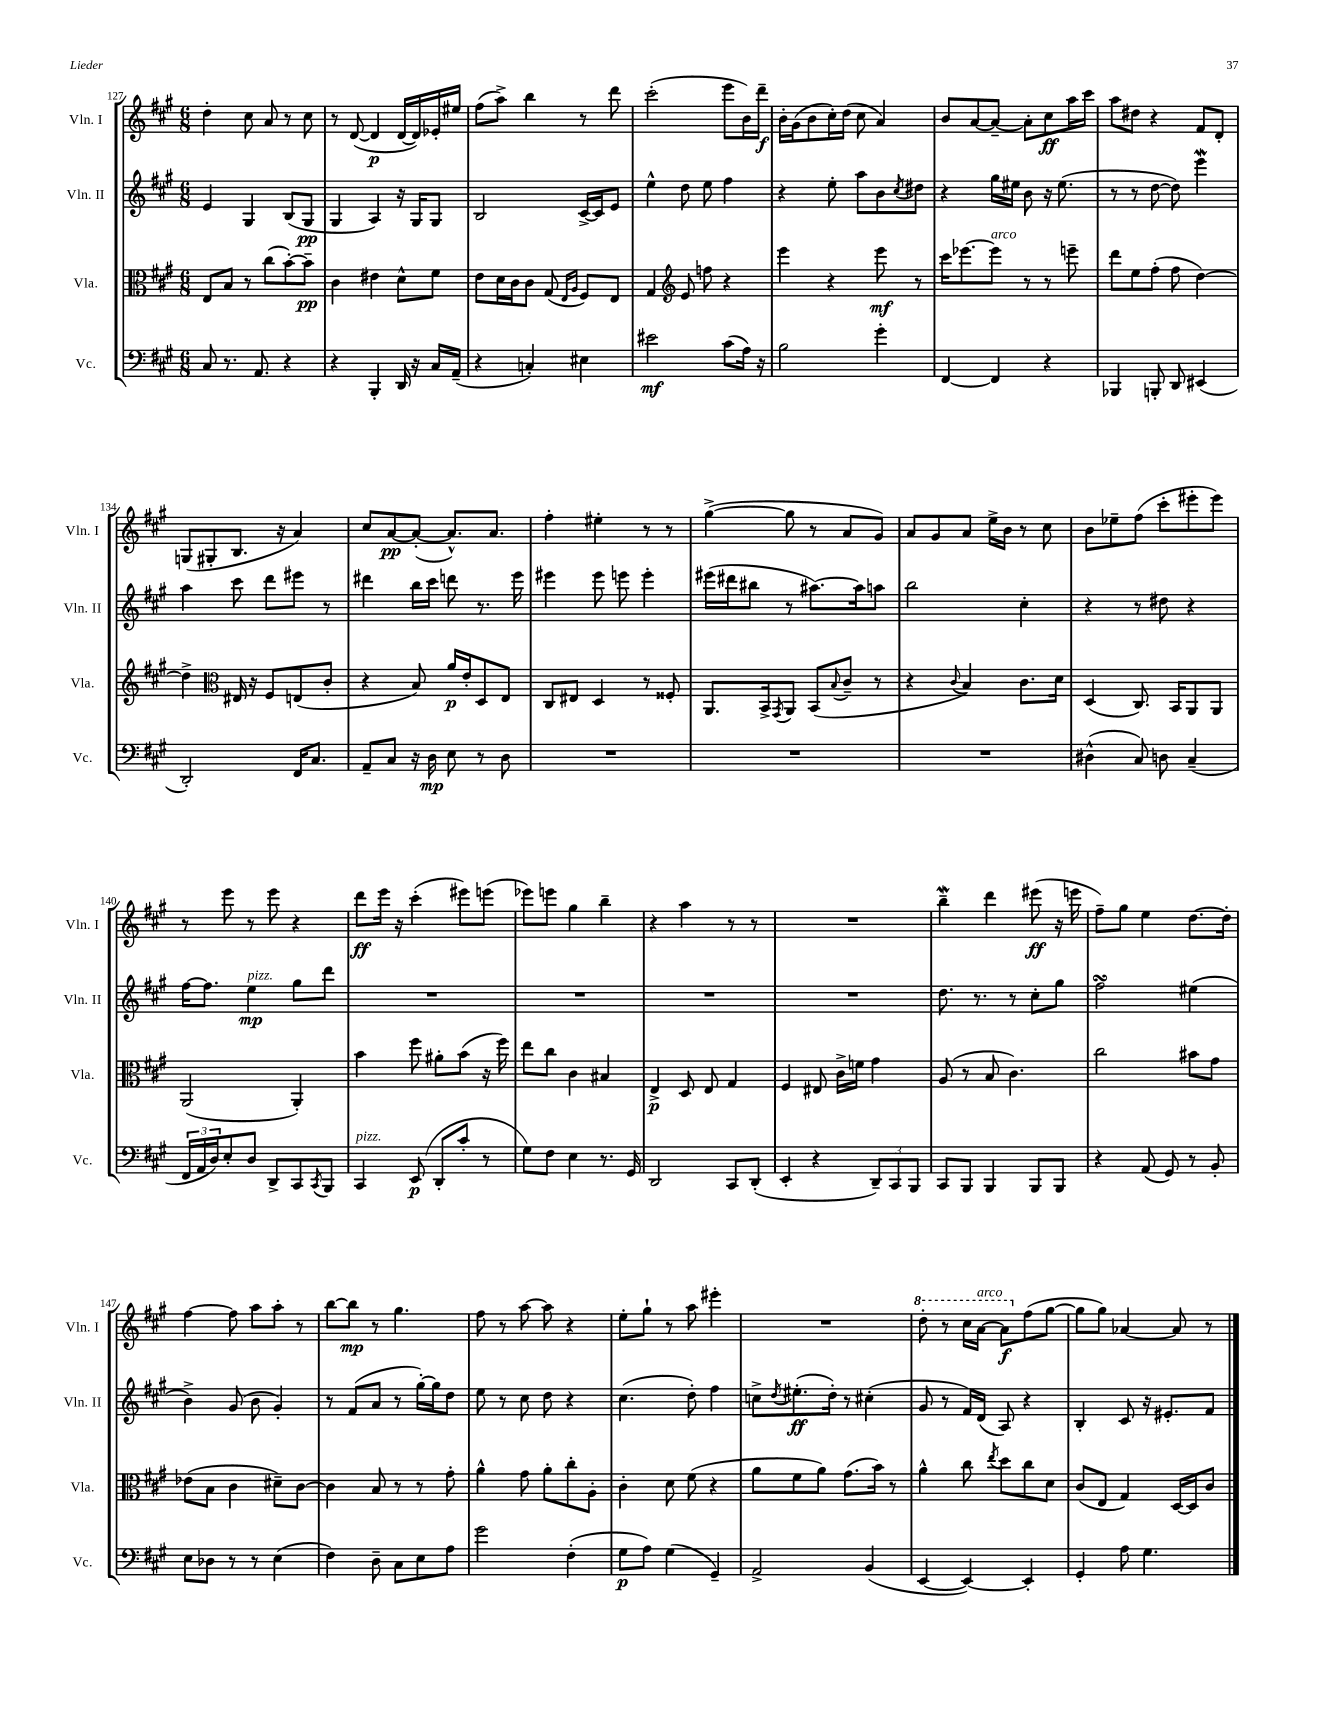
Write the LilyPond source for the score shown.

<<
\new StaffGroup <<
\new Staff = "s0" \with { instrumentName = "Vln. I" shortInstrumentName = "Vln. I" } {
    \clef treble \key a \major \numericTimeSignature \time 6/8
    d''4-. cis''8 a'8 r8 cis''8 |
    r8 d'8~( d'4\p d'16~ d'16) ees'16-. eis''16 |
    fis''8( a''8->) b''4 r8 d'''8 |
    cis'''2-.( e'''8 b'16) d'''16--\f |
    b'16-. gis'16( b'8 cis''16-.) d''16( cis''8 a'4) |
    b'8 a'8~ a'8~-- a'8-. cis''8\ff a''16 cis'''16 |
    a''8 dis''8 r4 fis'8 d'8-. |
    g8( gis8-. b8. r16 a'4) |
    cis''8 a'8~\pp a'8~-.( a'8.-^) a'8. |
    fis''4-. eis''4-. r8 r8 |
    gis''4~->( gis''8 r8 a'8 gis'8) |
    a'8 gis'8 a'8 e''16-> b'16 r8 cis''8 |
    b'8 ees''8-- fis''8( cis'''8-. eis'''8-. eis'''8) |
    r8 e'''8 r8 e'''8 r4 |
    d'''8\ff e'''16 r16 cis'''4-.( eis'''8) e'''8( |
    ees'''8) e'''8 gis''4 b''4-- |
    r4 a''4 r8 r8 |
    R2. |
    b''4--\mordent d'''4 eis'''8\ff( r16 e'''16 |
    fis''8--) gis''8 e''4 d''8.~ d''16-. |
    fis''4~ fis''8 a''8 a''8-. r8 |
    b''8~ b''8\mp r8 gis''4. |
    fis''8 r8 a''8~ a''8 r4 |
    e''8-. gis''8-! r8 a''8 eis'''4-. |
    R2. |
    \ottava #1 d'''8-. r8 cis'''16 a''16~^\markup { \italic "arco" } a''8\f \ottava #0 fis''8( gis''8~ |
    gis''8 gis''8) aes'4~ aes'8 r8 \bar "|." |
}
\new Staff = "s1" \with { instrumentName = "Vln. II" shortInstrumentName = "Vln. II" } {
    \clef treble \key a \major \numericTimeSignature \time 6/8
    e'4 gis4 b8( gis8\pp |
    gis4 a4) r16 gis16 gis8 |
    b2 cis'16~-> cis'16 e'8 |
    e''4-^ d''8 e''8 fis''4 |
    r4 e''8-. a''8 b'8 \acciaccatura { cis''8 } dis''8 |
    r4 gis''16 eis''16 b'8 r16 eis''8.( |
    r8 r8 d''8~ d''8) e'''4\mordent |
    a''4 cis'''8 d'''8 eis'''8 r8 |
    dis'''4 b''16 cis'''16 d'''8 r8. e'''16 |
    eis'''4 eis'''8 e'''8 e'''4-. |
    eis'''16( dis'''16 bis''8 r8 ais''8.~) ais''16 a''8 |
    b''2 cis''4-. |
    r4 r8 dis''8 r4 |
    fis''16~ fis''8. e''4\mp^\markup { \italic "pizz." } gis''8 d'''8 |
    R2. |
    R2. |
    R2. |
    R2. |
    d''8. r8. r8 cis''8-. gis''8 |
    fis''2\turn eis''4( |
    b'4->) gis'8( b'8 gis'4-.) |
    r8 fis'8( a'8 r8 gis''16~-.) gis''16 d''8 |
    e''8 r8 cis''8 d''8 r4 |
    cis''4.( d''8-.) fis''4 |
    c''8-> \acciaccatura { d''8 } eis''8.-.\ff( d''16-.) r8 cis''4-.( |
    gis'8 r8 fis'16) d'16( a8) r4 |
    b4-. cis'8 r16 eis'8.-. fis'8 \bar "|." |
}
\new Staff = "s2" \with { instrumentName = "Vla." shortInstrumentName = "Vla." } {
    \clef alto \key a \major \numericTimeSignature \time 6/8
    e8 b8 r8 cis''8( b'8~-.) b'8--\pp |
    cis'4 eis'4 d'8-^ fis'8 |
    e'8 d'16 cis'16 cis'8 gis8( \grace { e16 a16 } fis8) e8 |
    gis4 \clef treble e'8 f''8 r4 |
    e'''4 r4 e'''8\mf r8 |
    cis'''16 ees'''8.~ ees'''8^\markup { \italic "arco" } r8 r8 e'''8-- |
    d'''8 e''8 fis''8-.( fis''8 d''4~) |
    d''4-> \clef alto eis16 r16 fis8 e8( cis'8-. |
    r4 b8) a'16\p e'16-. d8 e8 |
    cis8 eis8 d4 r8 fisis8-. |
    a,8. b,16-> \acciaccatura { gis,8 } a,8 b,8( \appoggiatura { b8 } cis'8-- r8 |
    r4 \appoggiatura { cis'8 } b4) cis'8. d'16 |
    d4( cis8.) b,16 a,8 a,8 |
    a,2( a,4-.) |
    b'4 fis''8 ais'8-. b'8( r16 fis''16) |
    e''8 cis''8 cis'4 bis4 |
    e4->\p d8 e8 gis4 |
    fis4 eis8 cis'16-> f'16 gis'4 |
    a8( r8 b8 cis'4.) |
    cis''2 bis'8 gis'8 |
    ees'8( b8 cis'4 dis'8--) cis'8~ |
    cis'4 b8 r8 r8 gis'8-. |
    a'4-^ gis'8 a'8-. cis''8-. a8-. |
    cis'4-. d'8 fis'8( r4 |
    a'8 fis'8 a'8) gis'8.( b'16) r8 |
    a'4-^ cis''8 \acciaccatura { e''8 } d''8 cis''8 d'8 |
    cis'8( e8 gis4) d16~ d16 cis'8 \bar "|." |
}
\new Staff = "s3" \with { instrumentName = "Vc." shortInstrumentName = "Vc." } {
    \clef bass \key a \major \numericTimeSignature \time 6/8
    cis8 r8. a,8. r4 |
    r4 b,,4-. d,16 r16 cis16 a,16--( |
    r4 c4-.) eis4 |
    eis'2\mf cis'8( a16) r16 |
    b2 gis'4-. |
    fis,4~ fis,4 r4 |
    bes,,4 b,,8-. d,8 eis,4( |
    d,2-.) fis,16 cis8. |
    a,8-- cis8 r16 d16\mp e8 r8 d8 |
    R2. |
    R2. |
    R2. |
    dis4-^( cis8) d8 cis4--( |
    \tuplet 3/2 { fis,16 a,16 d16) } e8-. d8 d,8-> cis,8 \acciaccatura { cis,8 } b,,8 |
    cis,4^\markup { \italic "pizz." } e,8\p( d,8-. cis'8-. r8 |
    gis8) fis8 e4 r8. gis,16 |
    d,2 cis,8 d,8-.( |
    e,4-. r4 \tuplet 3/2 { d,8--) cis,8 b,,8 } |
    cis,8 b,,8 b,,4 b,,8 b,,8 |
    r4 a,8( gis,8) r8 b,8-. |
    e8 des8 r8 r8 e4( |
    fis4) d8-- cis8 e8 a8 |
    gis'2 fis4-.( |
    gis8\p a8) gis4( gis,4--) |
    a,2-> b,4( |
    e,4~ e,4~) e,4-. |
    gis,4-. a8 gis4. \bar "|." |
}
>>
>>
\layout { \context { \Score currentBarNumber = #127 } }
